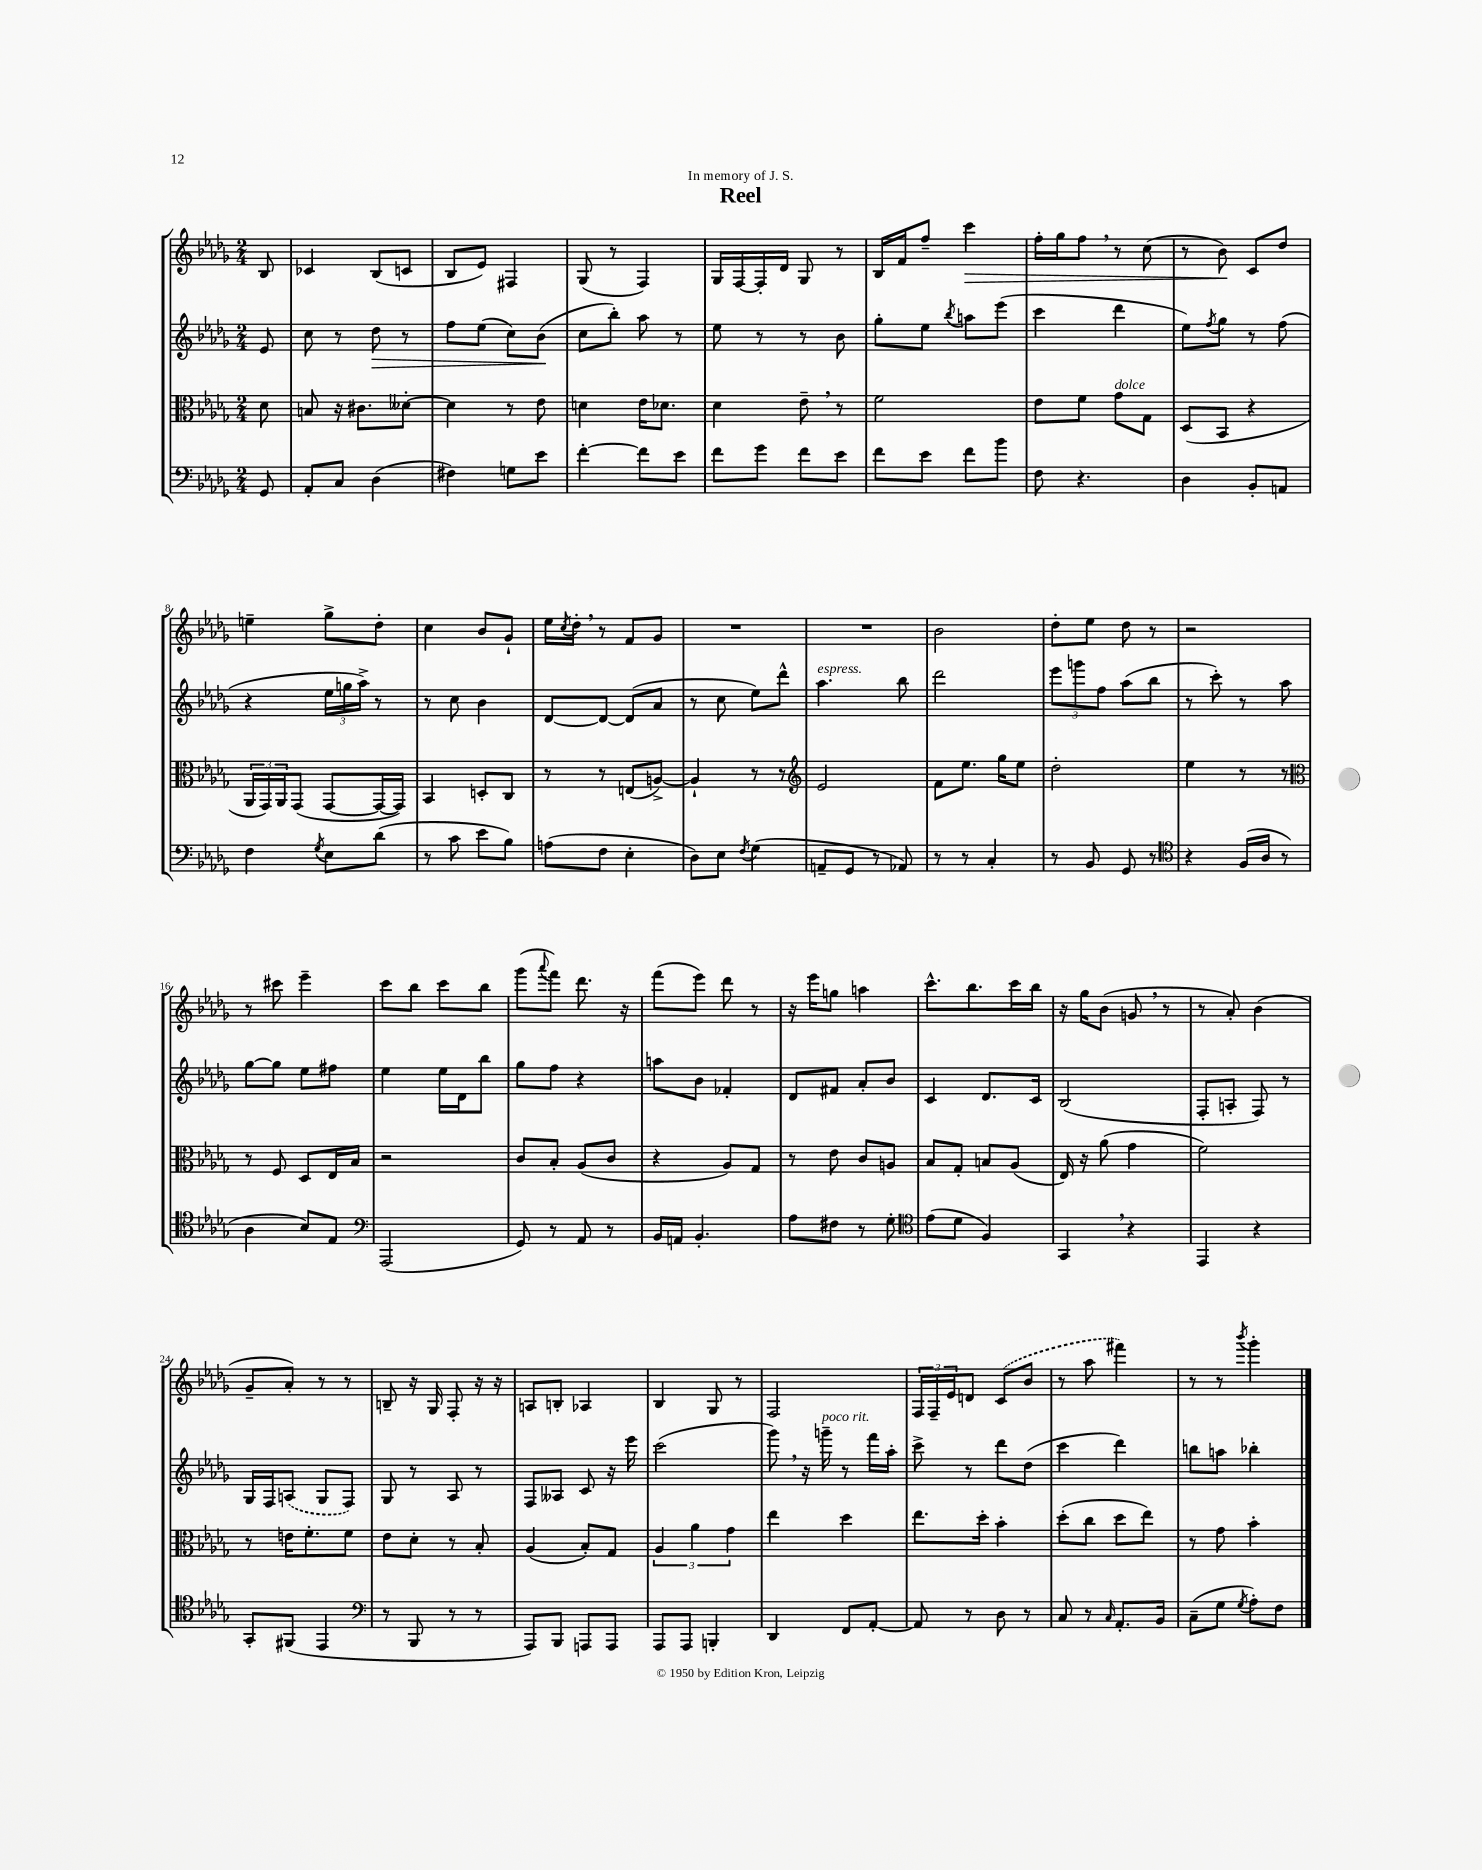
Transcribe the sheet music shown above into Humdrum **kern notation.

**kern	**kern	**kern	**kern
*staff4	*staff3	*staff2	*staff1
*clefF4	*clefC3	*clefG2	*clefG2
*k[b-e-a-d-g-]	*k[b-e-a-d-g-]	*k[b-e-a-d-g-]	*k[b-e-a-d-g-]
*M2/4	*M2/4	*M2/4	*M2/4
8GG-	8d-	8e-	8B-
=	=	=	=
8AA-'	8B	8cc	4c-
8C	16r	8r	.
.	8.c#	.	.
(4D-	.	8dd-	(8B-
.	[8d--'	8r	8c
=	=	=	=
4F#)	4d--]	8ff	8B-
.	.	(8ee-	8e-)
8G	8r	8cc)	4F#
8e-	8e-	(8b-	.
=	=	=	=
[4f'	4d	8cc	(8G-
.	.	8bb-')	8r
8f]	16e-	8aa-	4F)
.	8.d-	.	.
8e-	.	8r	.
=	=	=	=
8f	4d-	8ee-	16G-
.	.	.	[16F
8g-	.	8r	16F']
.	.	.	16d-
8f	8e-~	8r	8G-
8e-	8r	8b-	8r
=	=	=	=
8f	2f	8gg-'	16B-
.	.	.	16f
8e-	.	8ee-	8ff~
.	.	8qbb-	.
8f	.	8aa	4ccc
8b-	.	(8eee-	.
=	=	=	=
8F	8e-	4ccc	16ff'
.	.	.	16gg-
4.r	8f	.	8ff
.	8g-	4ddd-	8r
.	8G-	.	(8cc
=	=	=	=
4D-	(8D-	8ee-)	8r
.	.	8qff	.
.	8BB-	8gg-	8b-)
8BB-'	4r	8r	8c
8AA	.	(8ff	8dd-
=	=	=	=
4F	24AA-	4r	4ee~
.	24GG-)	.	.
.	24AA-	.	.
.	(8GG-	.	.
8qG-	.	.	.
8E-	[8GG-	24ee-	8gg-^
.	.	24gg	.
.	.	24aa-^)	.
(8d-	16GG-_	8r	8dd-'
.	16GG-])	.	.
=	=	=	=
8r	4BB-	8r	4cc
8c	.	8cc	.
8e-	8D'	4b-	8b-
8B-)	8C	.	8g-`
=	=	=	=
(8A	8r	[8d-	16ee-
.	.	.	8qcc
.	.	.	16dd-'
8F	8r	8d-_	8r
4E-'	(8E	(8d-]	8f
.	[8A^)	8a-	8g-
=	=	=	=
8D-)	4A`]	8r	2r
8E-	.	8cc	.
8qF	.	.	.
(4G-	8r	8ee-)	.
.	8r	8ddd-^^	.
=	=	=	=
*	*clefG2	*	*
8AA~	2e-	4.aa-	2r
8GG-	.	.	.
8r	.	.	.
8AA-)	.	8bb-	.
=	=	=	=
8r	8f	2ddd-	2b-
8r	8.ee-	.	.
4C'	.	.	.
.	16gg-	.	.
.	8ee-	.	.
=	=	=	=
8r	2dd-'	12eee-	8dd-'
.	.	12ggg	.
8BB-	.	.	8ee-
.	.	12ff	.
8GG-	.	(8aa-	8dd-
8r	.	8bb-	8r
=	=	=	=
*clefC4	*	*	*
4r	4ee-	8r	2r
.	.	8ccc')	.
(16F	8r	8r	.
16A-	.	.	.
8r	8r	8aa-	.
=	=	=	=
*	*clefC3	*	*
4A-	8r	[8gg-	8r
.	8F	8gg-]	8ccc#
8B-)	8D-	8ee-	4eee-~
8E-	16E-	8ff#	.
.	16B-	.	.
=	=	=	=
*clefF4	*	*	*
(2AAA-	2r	4ee-	8ccc
.	.	.	8bb-
.	.	16ee-	8ccc
.	.	16d-	.
.	.	8bb-	8bb-
=	=	=	=
8GG-)	8c	8gg-	(8ggg-
.	.	.	8qqaaa-
8r	8B-'	8ff	8fff)
8AA-	(8A-	4r	8.ddd-
8r	8c	.	.
.	.	.	16r
=	=	=	=
16BB-	4r	8aa	(8fff
16AA	.	.	.
4.BB-'	.	8b-	8eee-)
.	8A-)	4f-'	8ddd-
.	8G-	.	8r
=	=	=	=
8A-	8r	8d-	16r
.	.	.	16eee-
8F#	8e-	8f#	8gg
8r	8c	8a-'	4aa
8G-'	8A	8b-	.
=	=	=	=
*clefC4	*	*	*
(8e-	8B-	4c	8.ccc^^
8d-	8G-'	.	.
.	.	.	8.bb-
4F)	8B	8.d-	.
.	(8A-	.	16ccc
.	.	16c	16bb-
=	=	=	=
4GG-	16E-)	(2B-	16r
.	16r	.	16gg-
.	(8a-	.	(8b-
4r	4g-	.	8g
.	.	.	8r
=	=	=	=
4EE-	2f)	8F'	8r
.	.	8A'	8a-')
4r	.	8F)	(4b-
.	.	8r	.
=	=	=	=
8GG-'	8r	16G-	8g-~
.	.	16F	.
(8FF#	16e	(8A	8a-')
.	8.f'	.	.
4EE-	.	8G-	8r
.	8f	8F)	8r
=	=	=	=
*clefF4	*	*	*
8r	8e-	8G-	8B~
8BBB-	8d-'	8r	16r
.	.	.	16G-
8r	8r	8A-	8F'
8r	8B-'	8r	16r
.	.	.	16r
=	=	=	=
8AAA-)	(4A-	8F	8A
8BBB-	.	8A--	8B'
8AAA	8B-')	8c	4A-
8AAA	8G-	16r	.
.	.	16eee-	.
=	=	=	=
8AAA-	6A-	(2ccc	4B-
8AAA-	.	.	.
.	6a-	.	.
4BBB'	.	.	8G-
.	6g-	.	.
.	.	.	8r
=	=	=	=
4DD-	4ee-	8ggg-)	2F
.	.	16r	.
.	.	16ggg~	.
8FF	4dd-	8r	.
[8AA-'	.	16fff	.
.	.	16aa-'	.
=	=	=	=
8AA-]	8.ee-	8ccc^	24F
.	.	.	24F~
.	.	.	24e-
8r	.	8r	8d
.	16dd-'	.	.
8D-	4b-'	8ddd-	(8c
8r	.	(8dd-	8b-
=	=	=	=
8C	(8dd-'	4ccc	8r
8r	8cc	.	8aa-
16qqC	.	.	.
8.AA-'	8dd-	4ddd-)	4fff#)
.	8ee-)	.	.
16BB-	.	.	.
=	=	=	=
(8C~	8r	8bb	8r
8G-	8g-	8aa	8r
8qG-	.	.	8qbbb-
8A-')	4b-'	4bb-'	4ggg-'
8F	.	.	.
==	==	==	==
*-	*-	*-	*-
